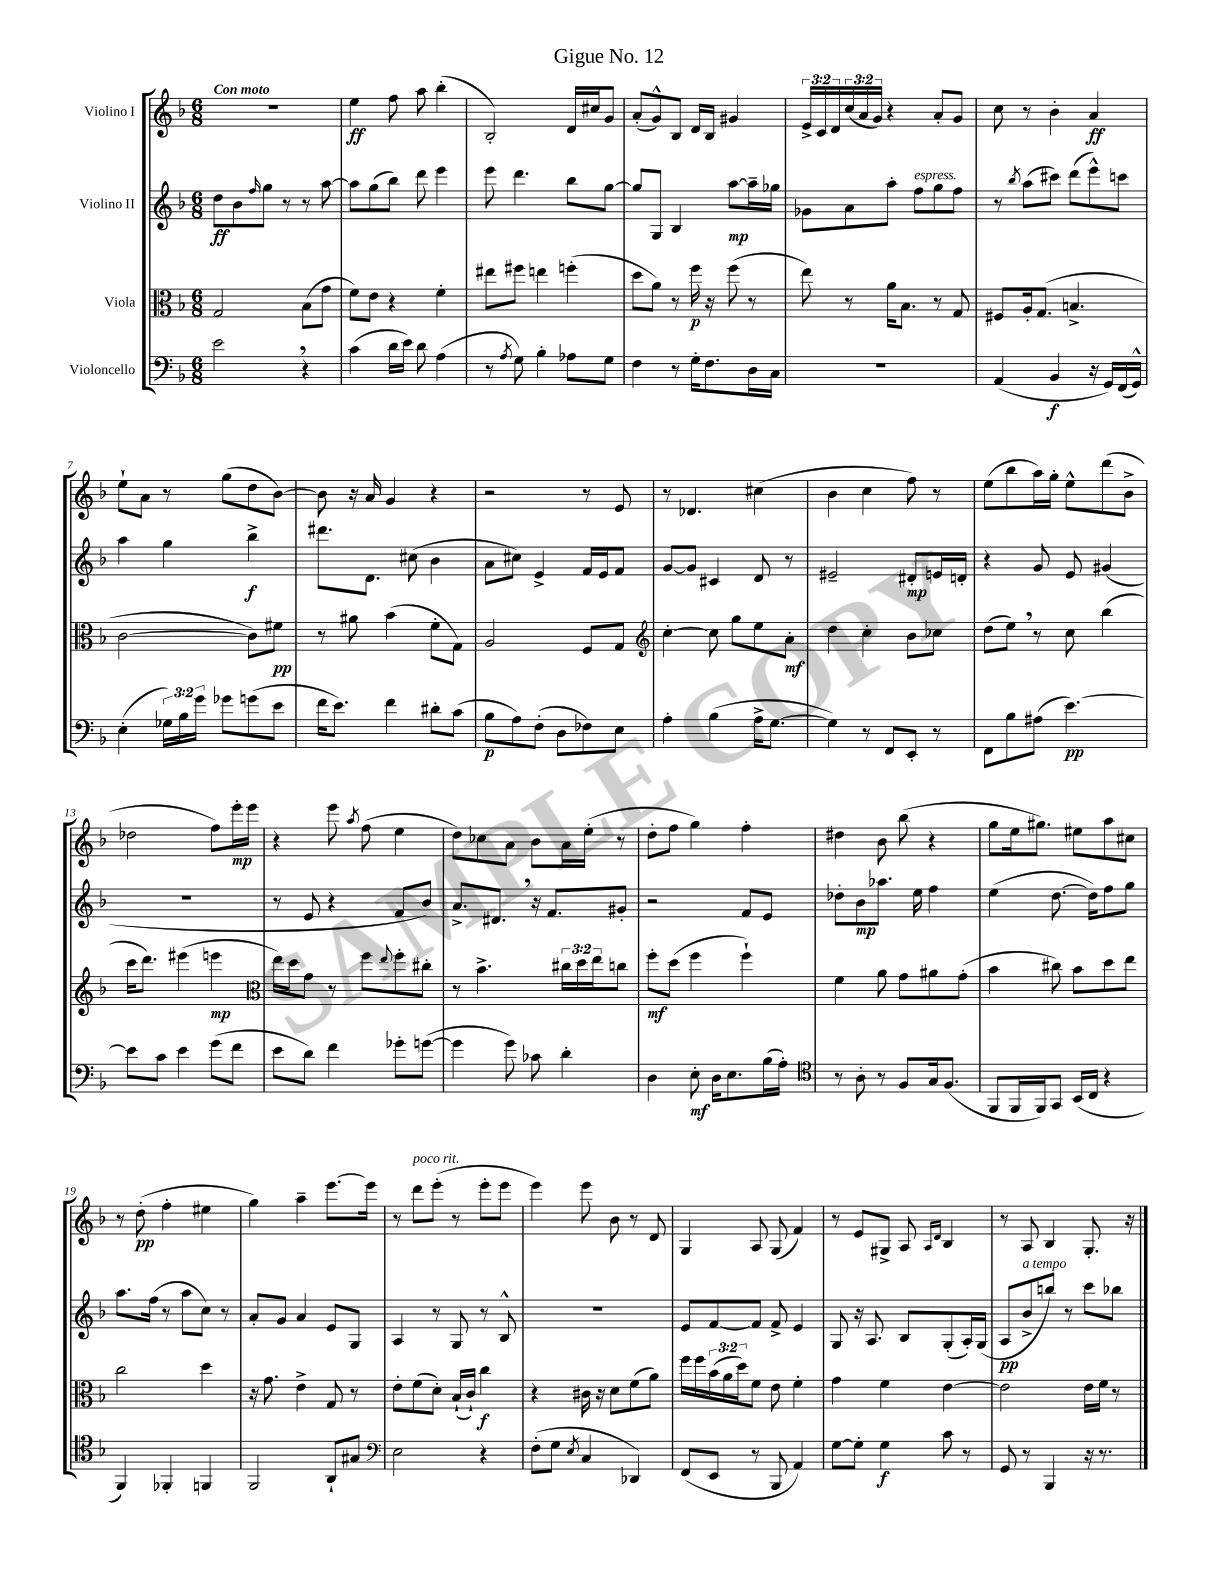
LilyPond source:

\header { title = "Gigue No. 12" }
<<
\new StaffGroup <<
\new Staff = "s0" \with { instrumentName = "Violino I" } {
    \clef treble \key f \major \numericTimeSignature \time 6/8 \override Staff.TupletNumber.text = #tuplet-number::calc-fraction-text \tempo "Con moto"
    R2. |
    e''4\ff f''8 a''8 bes''4-.( |
    bes2-.) d'16 cis''16 g'8 |
    a'8-.( g'8-^) bes8 d'16 bes16 gis'4 |
    \tuplet 3/2 { e'16-> c'16 d'16 } \tuplet 3/2 { c''16( a'16 g'16) } r4 a'8-. g'8 |
    c''8 r8 bes'4-. a'4\ff |
    e''8-! a'8 r8 g''8( d''8 bes'8~) |
    bes'8 r16 a'16 g'4 r4 |
    r2 r8 e'8 |
    r8 des'4. cis''4( |
    bes'4 c''4 f''8) r8 |
    e''8( bes''8 a''16) g''16-. e''8-^ d'''8( bes'8-> |
    des''2 f''8) e'''16-.\mp e'''16 |
    r4 e'''8 \acciaccatura { a''8 } f''8( e''4 |
    d''8) ces''8 a'8 bes'8 a'16 e''16-.( r8 |
    d''8-. f''8 g''4) f''4-. |
    dis''4 bes'8 bes''8( r4 |
    g''8 e''16 gis''8.) eis''8 a''8 cis''8 |
    r8 d''8-.\pp( f''4-. eis''4 |
    g''4) a''4-- e'''8.~ e'''16 |
    r8 d'''8^\markup { \italic "poco rit." } e'''8-.( r8 e'''8-. e'''8 |
    e'''4) e'''8 bes'8 r8 d'8 |
    g4 a8 g8( f'4) |
    r8 e'8 gis8-> a8 \grace { a16 d'16 } bes4 |
    r8 a8 bes4 g8.-. r16 \bar "|." |
}
\new Staff = "s1" \with { instrumentName = "Violino II" } {
    \clef treble \key f \major \numericTimeSignature \time 6/8
    d''8\ff bes'8 \grace { f''16 } g''8 r8 r8 a''8~ |
    a''8 g''8( bes''8) d'''8 e'''4 |
    e'''8 d'''4. bes''8 g''8~ |
    g''8 g8 bes4 a''8~\mp a''16-- ges''16 |
    ges'8 a'8 a''8-. f''8^\markup { \italic "espress." } g''8 f''8 |
    r8 \acciaccatura { bes''8 } a''8( cis'''8) d'''8( e'''8-^) c'''8 |
    a''4 g''4 bes''4->\f |
    dis'''8. d'8. cis''8( bes'4 |
    a'8 cis''8) e'4-> f'16 e'16 f'8 |
    g'8~ g'8 cis'4 d'8 r8 |
    eis'2-- dis'8-.\mp e'16 d'16-. |
    r4 g'8 e'8 gis'4( |
    R2. |
    r8 e'8 r4 f'8 bes'8) |
    a'8.-> dis'8. \breathe r16 f'8. gis'8-. |
    r2 f'8 e'8 |
    des''8-. bes'8\mp aes''8. e''16 f''4 |
    e''4( d''8.~ d''16) f''8 g''8 |
    a''8. f''16( r8 a''8 c''8) r8 |
    a'8-. g'8 a'4 e'8 g8 |
    a4 r8 g8 r8 bes8-^ |
    R2. |
    e'8 f'8~ f'8 f'8-> e'4 |
    g8 r16 a8. bes8 g8-.( a16-.) g16( |
    a8\pp bes'8->^\markup { \italic "a tempo" } b''8) r8 c'''8 bes''8 \bar "|." |
}
\new Staff = "s2" \with { instrumentName = "Viola" } {
    \clef alto \key f \major \numericTimeSignature \time 6/8 \override Staff.TupletNumber.text = #tuplet-number::calc-fraction-text
    g2 bes8( g'8 |
    f'8) e'8 r4 f'4-. |
    eis''8 fis''8 e''4 f''4-.( |
    d''8 a'8) r8 f''16\p r16 f''8( r8 |
    e''8) r8 a'16 bes8. r8 g8 |
    fis8 a16-. g8.( b4.-> |
    c'2~ c'8) fis'8\pp |
    r8 ais'8 bes'4( f'8-. g8) |
    a2 f8 g8 |
    \clef treble c''4~-. c''8 g''8 e''8 a'8-.\mf |
    d''4 c''4-. bes'8 ces''8 |
    d''8( e''8) \breathe r8 c''8 bes''4( |
    c'''16 d'''8.) eis'''4( e'''4\mp |
    \clef alto e''16) d''16 g'8 r8 f''8 \appoggiatura { e''8 } f''8-. cis''8-. |
    r8 bes'4.-> \tuplet 3/2 { cis''16 d''16 e''16 } c''8 |
    f''8-.\mf d''8( f''4 f''4-!) |
    f'4 a'8 g'8 ais'8 g'8-.( |
    bes'4 cis''8) bes'8 d''8 e''8 |
    c''2 d''4 |
    r16 g'8. e'4-> g8 r8 |
    e'8-. f'8( d'8-.) bes16-!( c'16-!) c''4\f |
    r4 cis'16 r16 d'8 f'8( a'8) |
    f''16 f''16 \tuplet 3/2 { bes'16( a'16 d''16) } f'8 e'8 f'4-. |
    g'4 f'4 e'4~ |
    e'2 e'16 f'16 r8 \bar "|." |
}
\new Staff = "s3" \with { instrumentName = "Violoncello" } {
    \clef bass \key f \major \numericTimeSignature \time 6/8 \override Staff.TupletNumber.text = #tuplet-number::calc-fraction-text
    e'2 \breathe r4 |
    c'4( d'16 e'16) d'8 a4( |
    r8 \acciaccatura { a8 } g8) bes4-. aes8 g8 |
    f4 r8 g16-. f8. d16 c16 |
    R2. |
    a,4( bes,4\f r16 g,16) f,16( g,16-^) |
    e4-.( \tuplet 3/2 { ges16) bes16 g'16 } ges'8 g'8( e'8 |
    f'16 e'8.) f'4 dis'8-. c'8( |
    bes8\p a8) f8-.( d8 fes8) e8 |
    a4-. bes4( a16-> g8.~ |
    g4) r8 f,8 e,8-. r8 |
    f,8 bes8 ais8( e'4.~\pp) |
    e'8 c'8 e'4 g'8( f'8 |
    e'8 d'8) f'4 ges'8-. g'8~( |
    g'4 g'8) ces'8 d'4-. |
    d4 e8-.\mf d16 e8. bes16( a16-.) |
    \clef tenor r8 a8-. r8 f8 g16 f8.( |
    f,8 f,16 f,16) g,8 bes,16( c16 r4 |
    f,4) fes,4-. f,4 |
    f,2 a,8-! gis8 |
    \clef bass e2 r4 |
    f8-.( g8 \acciaccatura { e8 } c4 des,4) |
    f,8( e,8 r8 bes,,8 a,4) |
    g8~ g8-. g4\f c'8 r8 |
    g,8 r8 bes,,4 r16 r8. \bar "|." |
}
>>
>>
